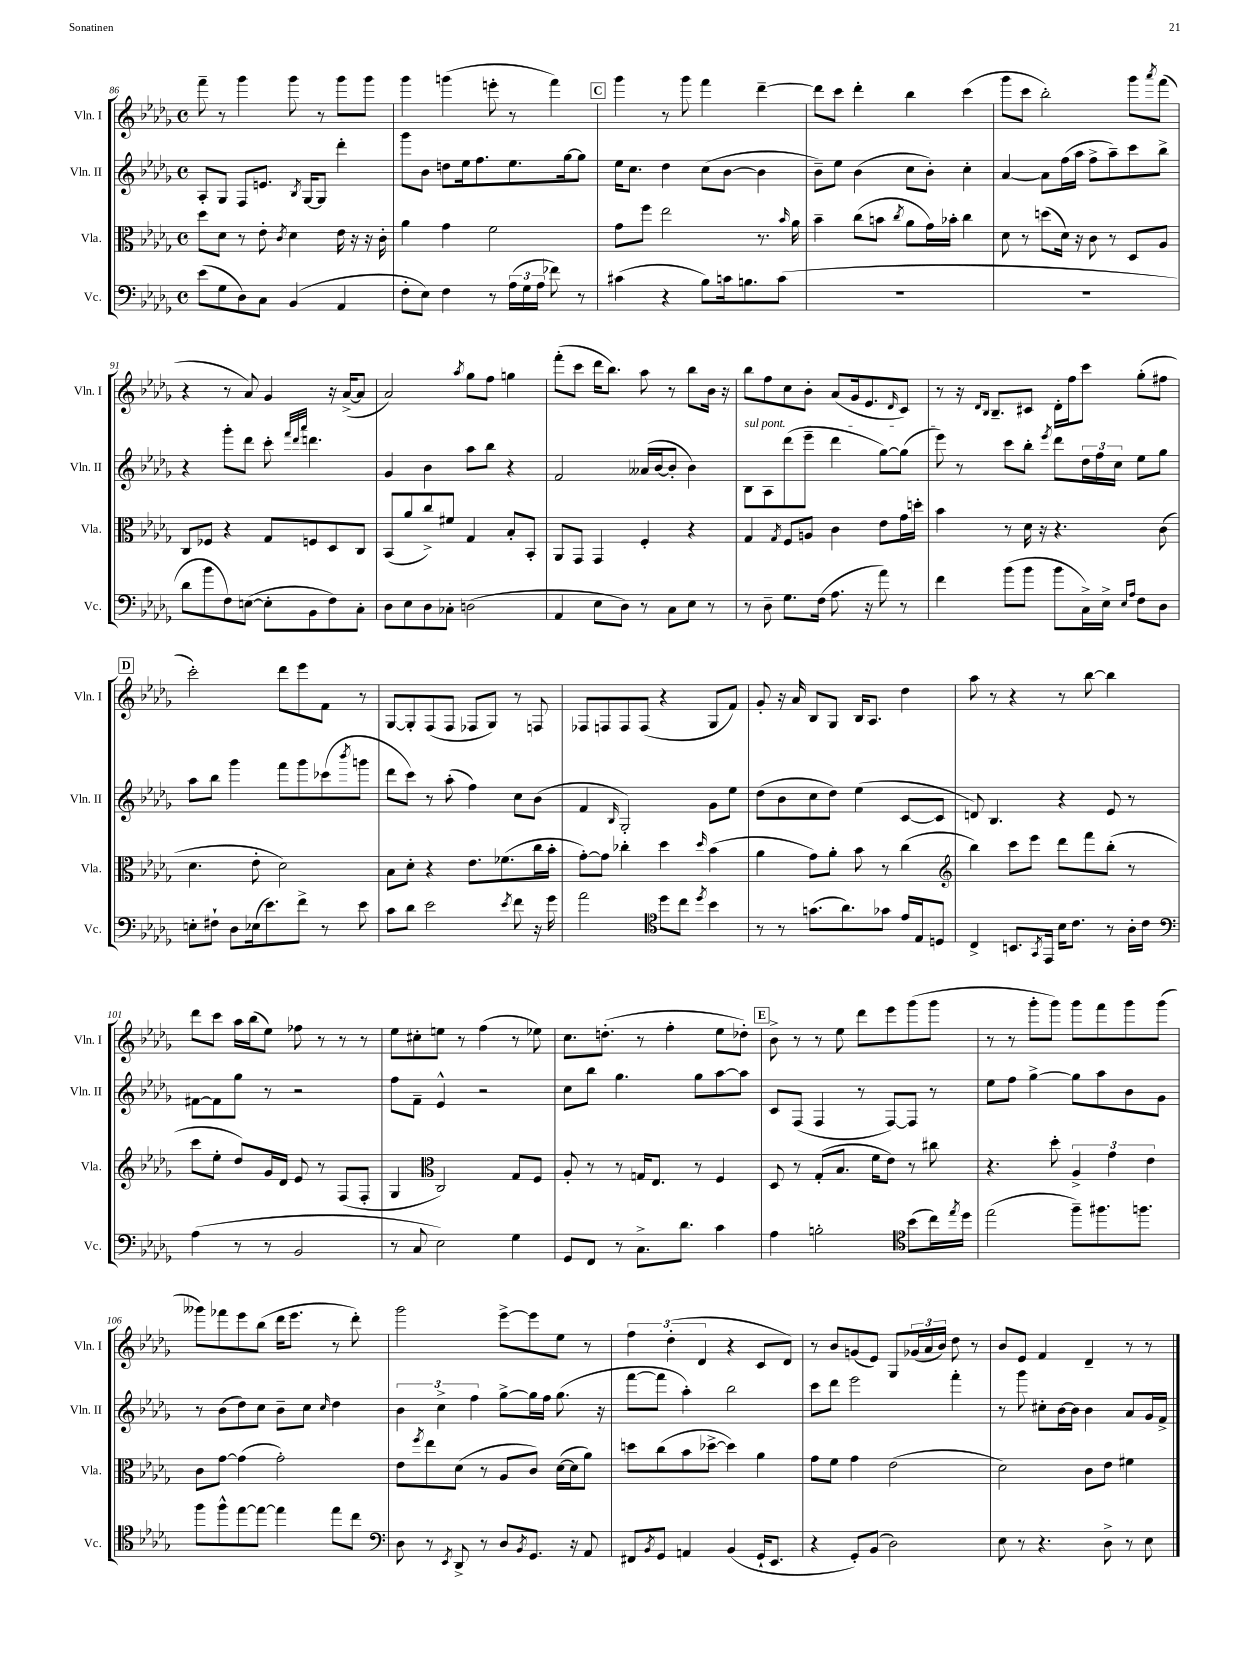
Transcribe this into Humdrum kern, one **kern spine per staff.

**kern	**kern	**kern	**kern
*staff4	*staff3	*staff2	*staff1
*clefF4	*clefC3	*clefG2	*clefG2
*k[b-e-a-d-g-]	*k[b-e-a-d-g-]	*k[b-e-a-d-g-]	*k[b-e-a-d-g-]
*M4/4	*M4/4	*M4/4	*M4/4
*met(c)	*met(c)	*met(c)	*met(c)
(8e-	8dd-	8A-'	8fff~
8G-	8d-	8G-	8r
8D-)	8r	8F	4ggg-
8C	8e-'	8.e	.
.	8qc	.	.
(4BB-	4d-	.	8ggg-
.	.	8qB-	.
.	.	[16G-	.
.	.	8G-]	8r
4AA-	16e-	4ddd-'	8ggg-
.	16r	.	.
.	16r	.	8ggg-
.	16c'	.	.
=	=	=	=
8F'	4a-	8ggg-	4ggg-
8E-)	.	8b-	.
4F	4g-	8dd	(4ggg
.	.	16ee-	.
.	.	8.ff	.
8r	2f	.	8eee'
(24A-	.	8.ee-	8r
24G-	.	.	.
24A-	.	.	.
8f-)	.	.	4fff)
.	.	[16gg-	.
8r	.	8gg-]	.
=	=	=	=
(4c#	8g-	16ee-	4ggg-
.	.	8.cc	.
.	8ff	.	.
4r	2ee-	4dd-	8r
.	.	.	8ggg-
8B-)	.	(8cc	4fff
16c	.	[8b-	.
8.B	.	.	.
.	8.r	4b-]	[4ddd-~
(8c	.	.	.
.	16qqb-	.	.
.	16a-	.	.
=	=	=	=
1r	4b-~	8b-~)	8ddd-]
.	.	8ee-	8ccc
.	(8cc	(4b-	4ddd-'
.	8b	.	.
.	8qcc	.	.
.	8a-	8cc	4bb-
.	16g-)	8b-')	.
.	16b-'	.	.
.	4cc	4cc'	(4ccc
=	=	=	=
1r	8d-	[4a-	8ggg-
.	8r	.	8ccc
.	(8dd	8a-]	2bb-')
.	16d-)	(16ff	.
.	16r	16aa-	.
.	8c	8ff^	.
.	8r	8aa-~)	.
.	8D-	8ccc	8ggg-
.	.	.	8qaaa-
.	8A-	8bb-^	(8fff
=	=	=	=
8d-	8C	4r	4r
8b-	8F-	.	.
8F)	4r	8ggg-'	8r
([8E	.	8ddd-	8a-)
8E']	8G-	8ccc'	4g-
.	.	32qqfff	.
.	.	32qqddd-	.
.	.	32qqaaa-	.
8BB-	8F	4.ddd	.
8F)	8D-	.	16r
.	.	.	([16a-^
8C'	8C	.	8a-]
=	=	=	=
8D-	(8BB-	4g-	2a-)
8E-	8a-	.	.
8D-	8cc^)	4b-	.
8C-'	8f#	.	.
.	.	.	8qaa-
(2D	4G-	8aa-	8gg-
.	.	8bb-	8ff
.	8B-'	4r	4gg
.	8BB-'	.	.
=	=	=	=
4AA-	8AA-	2f	(8fff'
.	8GG-	.	8ccc
8E-	4GG-	.	16ddd-
.	.	.	8.bb-)
8D-)	.	.	.
8r	4F'	(16a--	8aa-
.	.	[16b-	.
8C	.	8b-']	8r
8E-	4r	4b-)	8bb-
8r	.	.	16b-
.	.	.	16r
=	=	=	=
8r	4G-	8B-	8bb-
8D-~	.	8A-	8ff
.	8qG-	.	.
8.G-	8F	(8ddd-	8cc
.	8A	8eee-~	8b-'
(16F	.	.	.
8.A-	4c	4ddd-	(8a-
.	.	.	16g-
16r	.	.	8.e-
8a-)	8e-	[8gg-)	.
.	.	.	16qqd-
8r	16g-	(8gg-]	8c)
.	16dd'	.	.
=	=	=	=
4f	4b-	8eee-)	8r
.	.	8r	16r
.	.	.	16qqd-
.	.	.	16qqB-
.	.	.	8.B-~
(8b-	8r	8ccc	.
8b-	16d-	8bb-'	8c#
.	16r	.	.
.	.	8qeee-	.
8b-	4.r	8ddd-	16d-'
.	.	.	16ff
16C^)	.	24dd-	8ccc
.	.	24ff	.
16E-^	.	.	.
.	.	24cc	.
16qqE-	.	.	.
16qqA-	.	.	.
8F	.	8ee-	(8gg-'
8D-	(8c	8gg-	8ff#
=	=	=	=
8E'	4.d-	8aa-	2ccc')
8F#`	.	8bb-	.
8D-	.	4ggg-	.
(16E-	8e-'	.	.
8.e-)	.	.	.
.	2d-)	8fff	8ddd-
8f^	.	8ggg-	8eee-
8r	.	(8ccc-	8f
.	.	8qbbb-	.
8e-	.	8ggg	8r
=	=	=	=
8c	8B-	8ddd-	[8G-
8d-	8d-'	8ccc)	8G-']
2e-	4r	8r	(8F
.	.	(8aa-'	8F
.	8.e-	4ff)	8F-
.	.	.	8G-)
.	(8.f-	.	.
8qe-	.	.	.
8f	.	8cc	8r
16r	16cc	(8b-	8F
16g-	16b-'	.	.
=	=	=	=
2a-	[8g-')	4f	8F-
.	8g-]	.	8F
.	.	16qqB-	.
.	4cc-'	2G-')	8F
.	.	.	(8F
*clefC4	*	*	*
8dd-	4dd-	.	4r
8cc	.	.	.
8qdd-	16qqdd-	.	.
4b-	(4b-	8g-	8G-
.	.	8ee-	8f)
=	=	=	=
8r	4a-	(8dd-	8g-'
8r	.	8b-	16r
.	.	.	16a-
(8.g	8g-)	8cc	8B-
.	8a-'	8dd-)	8G-
8.a-)	.	.	.
.	8b-	(4ee-	16B-
.	.	.	8.A-
8g-	8r	.	.
16e-	(4cc	[8c	4dd-
16E-	.	.	.
8D	.	8c]	.
=	=	=	=
*	*clefG2	*	*
4C^	4bb-)	8d)	8aa-
.	.	4.B-	8r
8.BB	8ccc	.	4r
.	8eee-	.	.
8qGG-	.	.	.
16EE-	.	.	.
16B-	8ddd-	4r	8r
8.c	.	.	.
.	8fff	.	[8bb-
8r	(8bb-'	8e-	4bb-]
16A-'	8r	8r	.
16c	.	.	.
=	=	=	=
*clefF4	*	*	*
(4A-	8ccc	[8f#	8ddd-
.	8ee-'	8f#]	8ccc
8r	8dd-)	8gg-	16aa-
.	.	.	(16bb-
8r	16g-	8r	8ee-)
.	16d-	.	.
2BB-	8e-	2r	8ff-
.	8r	.	8r
.	(8F	.	8r
.	8F'	.	8r
=	=	=	=
8r	4G-	8ff	8ee-
8C	.	8f~	8cc#'
*	*clefC3	*	*
2E-)	2C)	4e-^^	8ee
.	.	.	8r
.	.	2r	(4ff
4G-	8G-	.	8r
.	8F	.	8ee-)
=	=	=	=
8GG-	8A-'	8cc	8.cc
8FF	8r	8bb-	.
.	.	.	(8.dd'
8r	8r	4.gg-	.
8.C^	16G	.	8r
.	8.E-	.	.
.	.	.	4ff'
8.d-	.	.	.
.	8r	8gg-	.
4c	4F	[8aa-	8ee-
.	.	8aa-]	8dd-')
=	=	=	=
4A-	8D-	8c	8b-^
.	8r	(8F	8r
2B'	(8G-'	4F	8r
.	8.B-	.	8ee-
.	.	8r	8ddd-
.	16f	.	.
.	8e-)	[8F)	8eee-
*clefC4	*	*	*
(8b-	8r	8F]	(8ggg-
16cc)	8cc#	8r	8ggg-
8qee-	.	.	.
16dd-	.	.	.
=	=	=	=
(2ee-	4.r	8ee-	8r
.	.	8ff	8r
.	.	[4gg-^	8ggg-'
.	8dd-'	.	8ggg-)
8ff~)	6A-^	8gg-]	8ggg-
8.ff#	.	8aa-	8fff
.	6g-	.	.
.	.	8b-	8ggg-
8.ff	.	.	.
.	6e-	.	.
.	.	8g-	(8ggg-
=	=	=	=
8ff	8c	8r	8ggg--)
8ff^^	[8g-	(8b-	8fff-
[8ee-	(4g-]	8dd-)	8eee-
8ee-_	.	8cc	(8bb-
4ee-]	2g-')	8b-~	16ddd-
.	.	.	8.eee-
.	.	8cc	.
.	.	16qqcc	.
8ee-	.	4dd-	8r
8cc	.	.	8ddd-')
=	=	=	=
*clefF4	*	*	*
8D-	8e-	6b-	2ggg-
.	8qff	.	.
8r	8ee-	.	.
.	.	6cc^	.
8qEE-	.	.	.
8DD-^	(8d-	.	.
.	.	6ff	.
8r	8r	.	.
8D-	8A-	[8gg-^	[8eee-^
8qBB-	.	.	.
8.GG-	8c)	16gg-]	8eee-]
.	.	16ff	.
.	([16d-	(8.gg-	8ee-
16r	16d-]	.	.
8AA-	8a-)	.	8r
.	.	16r	.
=	=	=	=
8FF#	8dd	[8fff	6ff
8qBB-	.	.	.
8GG-	(8cc	8fff]	.
.	.	.	(6dd-'
4AA	8b-	4aa-')	.
.	.	.	6d-
.	[8dd-^	.	.
(4BB-	4dd-])	2bb-	4r
16GG-`	4a-	.	8c
8.EE-	.	.	.
.	.	.	8d-)
=	=	=	=
4r	8g-	8ccc	8r
.	8f	8ddd-	8b-
8GG-')	4g-	2eee-	(8g
(8BB-	.	.	8e-)
2D-)	(2e-	.	8G-
.	.	.	(24g-
.	.	.	24a-
.	.	.	24b-)
.	.	4fff'	8dd-
.	.	.	8r
=	=	=	=
8E-	2d-)	8r	8b-
8r	.	8ggg-	8e-
4.r	.	8cc#'	4f
.	.	[16b-	.
.	.	16b-]	.
.	8c	4b-	4d-~
8D-^	8e-	.	.
8r	4f#	8a-	8r
8E-	.	16g-	8r
.	.	16f^	.
==	==	==	==
*-	*-	*-	*-
